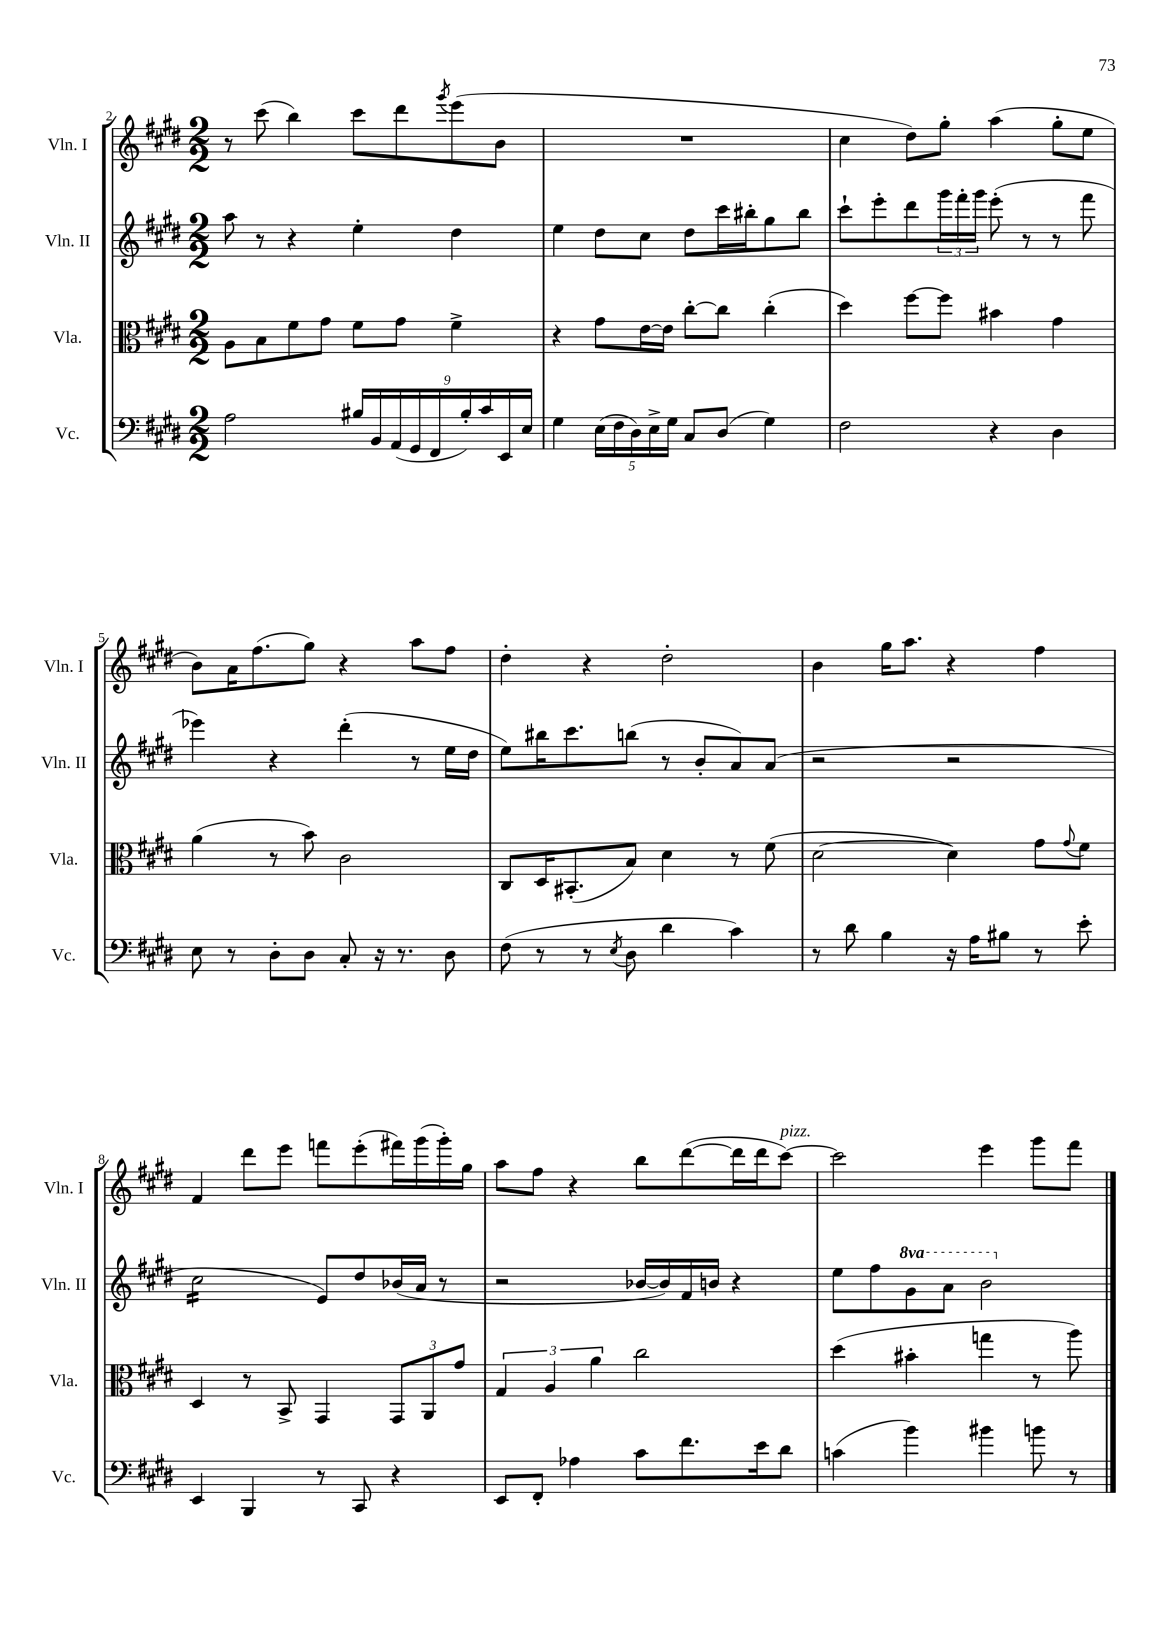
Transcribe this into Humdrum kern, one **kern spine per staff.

**kern	**kern	**kern	**kern
*staff4	*staff3	*staff2	*staff1
*clefF4	*clefC3	*clefG2	*clefG2
*k[f#c#g#d#]	*k[f#c#g#d#]	*k[f#c#g#d#]	*k[f#c#g#d#]
*M2/2	*M2/2	*M2/2	*M2/2
2A	8A	8aa	8r
.	8B	8r	(8ccc#
.	8f#	4r	4bb)
.	8g#	.	.
18B#	8f#	4ee'	8ccc#
18BB	.	.	.
(18AA	.	.	.
.	8g#	.	8ddd#
18GG#	.	.	.
18FF#	.	.	.
.	.	.	8qggg#
.	4f#^	4dd#	(8eee
18B#')	.	.	.
18c#	.	.	.
.	.	.	8b
18EE	.	.	.
18E	.	.	.
=	=	=	=
4G#	4r	4ee	1r
(20E	8g#	8dd#	.
20F#	.	.	.
20D#)	.	.	.
.	[16e	8cc#	.
20E^	.	.	.
.	16e]	.	.
20G#	.	.	.
8C#	[8cc#'	8dd#	.
(8D#	8cc#]	16ccc#	.
.	.	16bb#'	.
4G#)	(4cc#'	8gg#	.
.	.	8bb#	.
=	=	=	=
2F#	4dd#)	8ccc#`	4cc#
.	.	8eee'	.
.	[8ff#	8ddd#	8dd#)
.	8ff#]	24ggg#	8gg#'
.	.	24fff#'	.
.	.	24ggg#	.
4r	4b#	(8eee'	(4aa
.	.	8r	.
4D#	4g#	8r	8gg#'
.	.	8fff#	8ee
=	=	=	=
8E	(4a	4eee-)	8b)
8r	.	.	16a
.	.	.	(8.ff#
8D#'	8r	4r	.
8D#	8b)	.	8gg#)
8C#'	2c#	(4ddd#'	4r
16r	.	.	.
8.r	.	.	.
.	.	8r	8aa
8D#	.	16ee	8ff#
.	.	16dd#	.
=	=	=	=
(8F#	8C#	8ee)	4dd#'
8r	16D#	16bb#	.
.	(8.BB#'	8.ccc#	.
8r	.	.	4r
8qE	.	.	.
8D#	8B)	(8bb	.
4d#	4d#	8r	2dd#'
.	.	8b'	.
4c#)	8r	8a)	.
.	(8f#	(8a	.
=	=	=	=
8r	[2d#	2r	4b
8d#	.	.	.
4B	.	.	16gg#
.	.	.	8.aa
16r	4d#])	2r	4r
16A	.	.	.
8B#	.	.	.
8r	8g#	.	4ff#
.	8qqg#	.	.
8e'	8f#	.	.
=	=	=	=
4EE	4D#	2cc#	4f#
4BBB	8r	.	8ddd#
.	8BB^	.	8eee
8r	4GG#	8e)	8fff
8CC#	.	8dd#	(8eee'
4r	12GG#	(16b-	16fff#)
.	.	16a	(16ggg#
.	12AA	.	.
.	.	8r	16ggg#')
.	12g#	.	.
.	.	.	16gg#
=	=	=	=
8EE	6G#	2r	8aa
8FF#'	.	.	8ff#
.	6A	.	.
4A-	.	.	4r
.	6a	.	.
8c#	2cc#	[16b-	8bb
.	.	16b-])	.
8.f#	.	16f#	([8ddd#
.	.	16b	.
.	.	4r	16ddd#]
16e	.	.	16ddd#
8d#	.	.	[8ccc#)
=	=	=	=
(4c	(4dd#	8ee	2ccc#]
.	.	8ff#	.
4b)	4b#'	8gg#	.
.	.	8aa	.
4b#	4gg	2bb	4eee
8b	8r	.	8ggg#
8r	8aa)	.	8fff#
==	==	==	==
*-	*-	*-	*-
